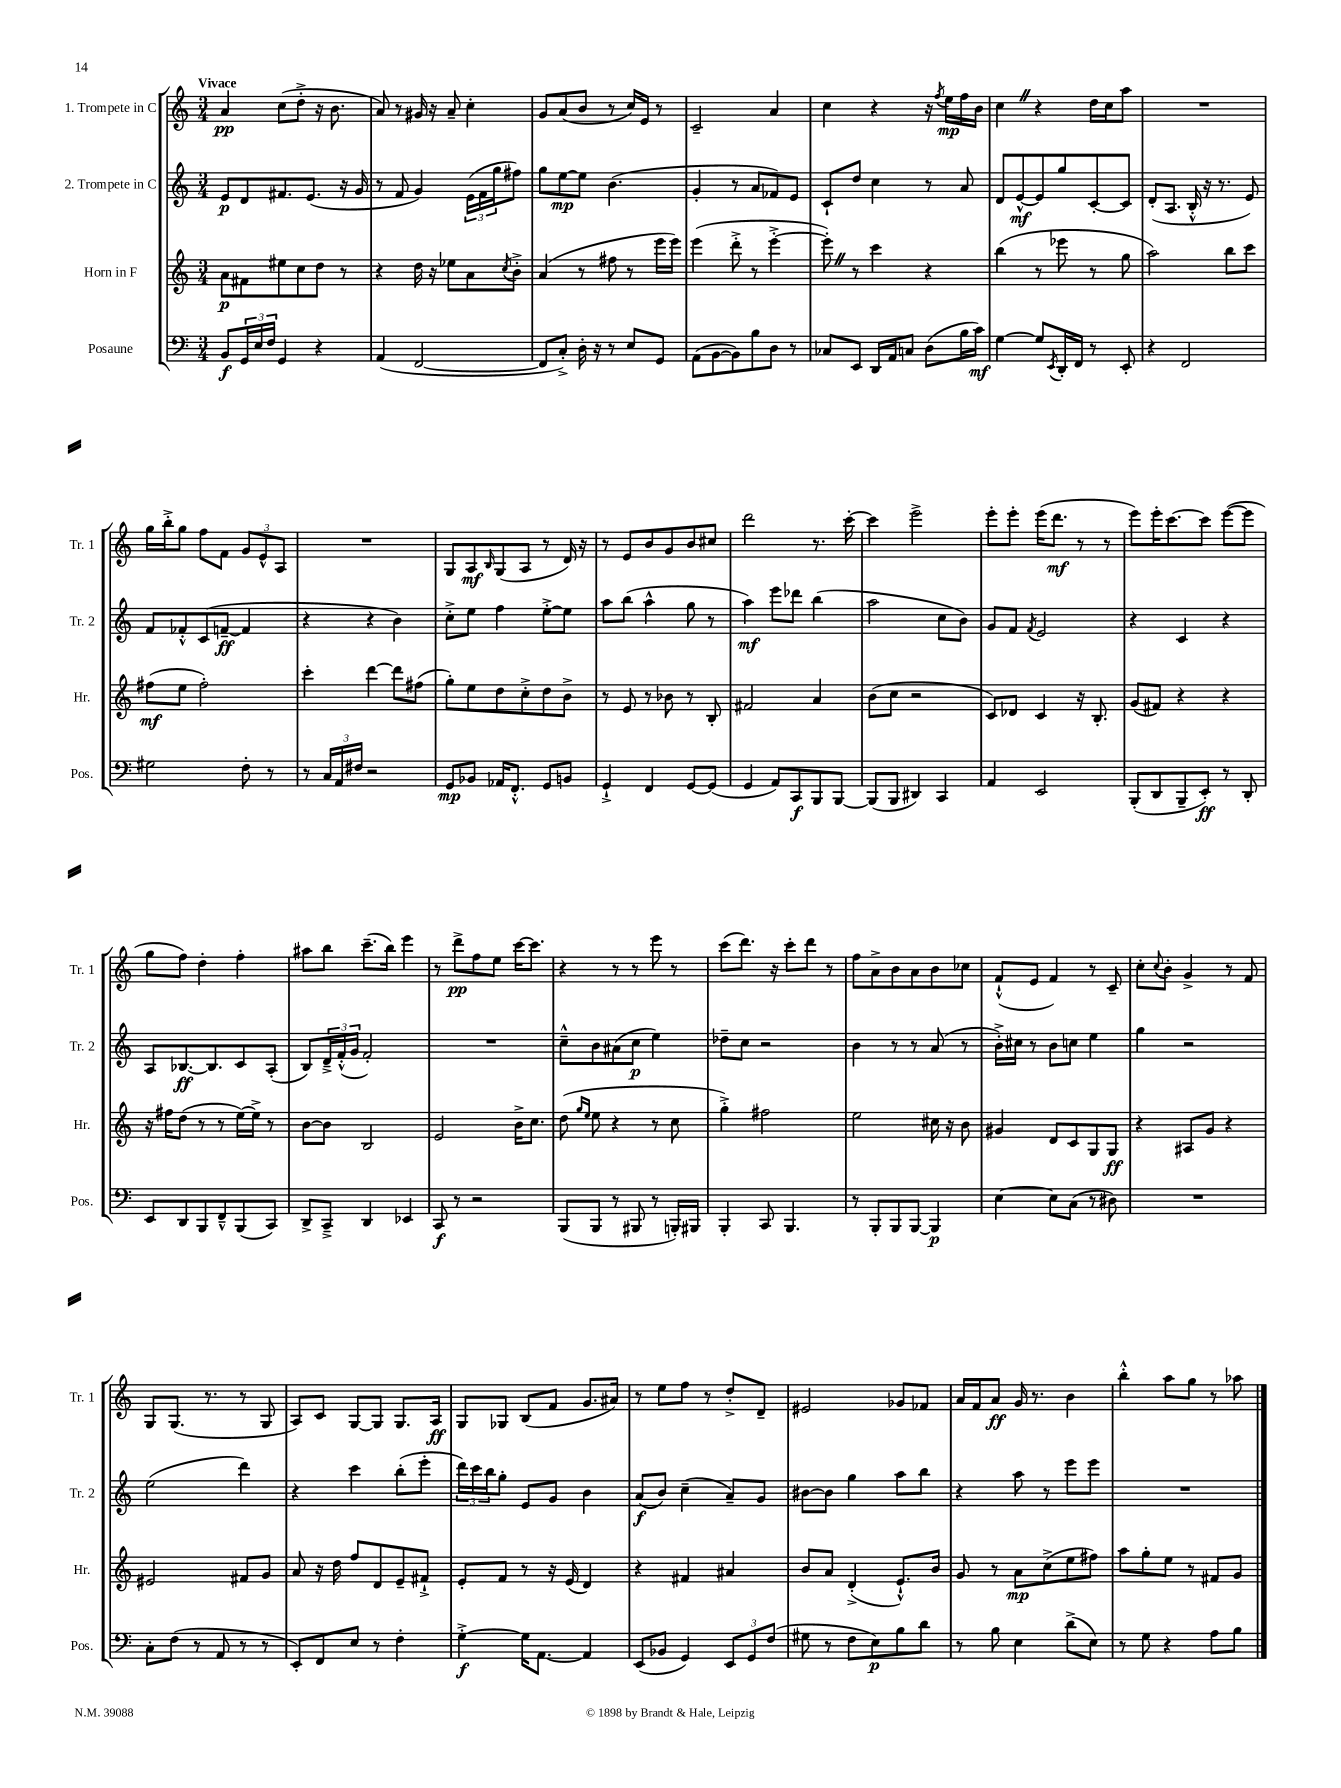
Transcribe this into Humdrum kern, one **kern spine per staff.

**kern	**kern	**kern	**kern
*staff4	*staff3	*staff2	*staff1
*clefF4	*clefG2	*clefG2	*clefG2
*k[]	*k[]	*k[]	*k[]
*M3/4	*M3/4	*M3/4	*M3/4
8BB	8a	8e	4a
24GG	8f#	8d	.
24E	.	.	.
24F	.	.	.
4GG	8ee#	8.f#	(8cc
.	8cc	.	8dd'^
.	.	(8.e	.
4r	8dd	.	16r
.	.	.	8.b
.	8r	16r	.
.	.	16g	.
=	=	=	=
(4AA	4r	8r	8a)
.	.	8f	8r
[2FF	16dd	4g)	16g#
.	16r	.	16r
.	8ee-	.	8a~
.	8a	(24e	4cc'
.	.	24f	.
.	.	24gg	.
.	8qcc	.	.
.	8b'^	8ff#)	.
=	=	=	=
8FF]	(4a	8gg	8g
8C'^)	.	[8ee	(8a
16D'	8r	8ee]	8b
16r	.	.	.
8r	8ff#	(4.b	8r
8E	8r	.	16cc)
.	.	.	16e
8GG	16eee	.	8r
.	16eee)	.	.
=	=	=	=
(8AA	(4eee	4g'	2c~
[8BB	.	.	.
8BB])	8ddd'^	8r	.
8B	8r	8a	.
8D	[4eee'^	8f-)	4a
8r	.	8e	.
=	=	=	=
8C-	8eee'])	8c`	4cc
8EE	8r	8dd	.
16DD	4ccc	4cc	4r
16AA	.	.	.
8C	.	.	.
(8D	4r	8r	16r
.	.	.	8qff
.	.	.	16ee
16B	.	8a	16ff
16c)	.	.	16b
=	=	=	=
[4G	(4bb	8d	4cc
.	.	[8e^^	.
8G]	8r	8e]	4r
8qEE	.	.	.
16DD'	8eee-	8gg	.
16FF	.	.	.
8r	8r	[8c'	16dd
.	.	.	16cc
8EE'	8gg	8c]	8aa
=	=	=	=
4r	2aa)	(8d'	2.r
.	.	8.A	.
2FF	.	.	.
.	.	16B'^^	.
.	.	16r	.
.	.	8.r	.
.	8bb	.	.
.	8ccc	8e)	.
=	=	=	=
2G#	(8ff#	8f	16gg
.	.	.	16bb'^
.	8ee	8f-'^^	8gg
.	2ff#')	(8c	8ff
.	.	[8f~	8f
8F'	.	4f]	12g
.	.	.	12e^^
8r	.	.	.
.	.	.	12A
=	=	=	=
8r	4ccc'	4r	2.r
24C	.	.	.
24AA	.	.	.
24F#	.	.	.
2r	[4ddd	4r	.
.	8ddd]	4b)	.
.	(8ff#	.	.
=	=	=	=
8GG	8gg')	8cc'^	8G
8BB-	8ee	8ee	8A
.	.	.	16qqB
16AA-	8dd	4ff	(8G
8.FF'^^	.	.	.
.	8cc'^	.	8A
8GG	8dd	[8ee'^	8r
8BB	8b^	8ee]	16d)
.	.	.	16r
=	=	=	=
4GG`^	8r	8aa	8r
.	8e	(8bb	8e
4FF	8r	4aa^^	8b
.	8b-	.	8g
[8GG	8r	8gg	8b
(8GG]	8B'	8r	8cc#
=	=	=	=
4GG	2f#	4aa)	2ddd
8AA)	.	8eee	.
8CC	.	8ddd-	.
8BBB	4a	(4bb	8.r
[8BBB	.	.	.
.	.	.	[16ccc'
=	=	=	=
(8BBB]	(8b	2aa	4ccc]
8BBB	8cc	.	.
4DD#)	2r	.	2eee^
4CC	.	8cc	.
.	.	8b)	.
=	=	=	=
4AA	8c)	8g	8eee'
.	8d-	8f	8eee'
.	.	8qf	.
2EE	4c	2e	(16eee
.	.	.	8.ddd
.	16r	.	8r
.	8.B'	.	.
.	.	.	8r
=	=	=	=
(8BBB'	(8g	4r	8eee)
8DD	8f#)	.	16eee'
.	.	.	[8.ccc
8BBB~	4r	4c	.
8EE')	.	.	8ccc]
8r	4r	4r	([8eee
8DD'	.	.	8eee]
=	=	=	=
8EE	16r	8A	8gg
.	16ff#	.	.
8DD	(8dd	[8.B-	8ff)
8BBB	8r	.	4dd'
.	.	8.B-]	.
8FF~^^	8r	.	.
(8BBB	[16ee)	8c	4ff'
.	16ee^]	.	.
8CC)	8r	(8A'	.
=	=	=	=
8DD^	[8b	8B)	8aa#
8CC~^	8b]	24d~^	8bb
.	.	(24f'^^	.
.	.	24g	.
4DD	2B	2f')	(8.ccc~
.	.	.	16bb)
4EE-	.	.	4eee
=	=	=	=
8CC	2e	2.r	8r
8r	.	.	8ddd^
2r	.	.	8ff
.	.	.	8ee
.	16b^	.	[16ccc
.	8.cc	.	8.ccc]
=	=	=	=
(8BBB	(8dd	8cc~^^	4r
.	16qqgg	.	.
.	16qqee	.	.
8BBB	8ee	8b	.
8r	4r	(8a#	8r
8BBB#	.	8cc	8r
8r	8r	4ee)	8eee
16BBB')	8cc	.	8r
16BBB#	.	.	.
=	=	=	=
4BBB'	4gg'^)	8dd-~	(8ccc
.	.	8cc	8.ddd)
8CC	2ff#	2r	.
.	.	.	16r
4.BBB	.	.	8ccc'
.	.	.	8ddd
.	.	.	8r
=	=	=	=
8r	2ee	4b	8ff
8BBB'	.	.	8a^
8BBB	.	8r	8b
[8BBB	.	8r	8a
4BBB]	16cc#	(8a	8b
.	16r	.	.
.	8b	8r	8cc-
=	=	=	=
[4E	4g#	16b'^)	(8f`^^
.	.	16cc#	.
.	.	8r	8e
8E]	8d	8b	4f)
(8C	8c	8cc	.
8r	8G	4ee	8r
8D#)	8G	.	8c~
=	=	=	=
2.r	4r	4gg	8cc'
.	.	.	8qqcc
.	.	.	8b'
.	8A#	2r	4g^
.	8g	.	.
.	4r	.	8r
.	.	.	8f
=	=	=	=
8C'	2e#	(2ee	8G
(8F	.	.	(8.G
8r	.	.	.
.	.	.	8.r
8AA	.	.	.
8r	8f#	4ddd)	8r
8r	8g	.	8G
=	=	=	=
8EE')	8a	4r	8A)
8FF	16r	.	8c
.	16dd	.	.
8E	8ff	4ccc	[8G
8r	8d	.	8G]
4F'	8e~	(8bb'	8.G
.	8f#`^	8eee'	.
.	.	.	16A
=	=	=	=
[4G'^	8e'	24ddd)	8G
.	.	24ccc	.
.	.	24bb	.
.	8f	8gg'	8G-
16G]	8r	8e	(8B
[8.AA	.	.	.
.	16r	8g	8f
.	(16e	.	.
4AA]	4d)	4b	8.g
.	.	.	16a#)
=	=	=	=
(8EE	4r	(8a	8r
8BB-	.	8b)	8ee
4GG)	4f#	(4cc~	8ff
.	.	.	8r
12EE	4a#	8a~)	8dd'^
12GG	.	.	.
.	.	8g	8d~
(12F	.	.	.
=	=	=	=
8G#	8b	[8b#	2e#
8r	8a	8b#]	.
8F	(4d'^	4gg	.
8E)	.	.	.
8B	8.e`^^)	8aa	8g-
8d	.	8bb	8f-
.	16b	.	.
=	=	=	=
8r	8g	4r	16a
.	.	.	16f
8B	8r	.	8a
4E	8a	8aa	16g
.	.	.	8.r
.	(8cc^	8r	.
(8d^	8ee	8eee	4b
8E)	8ff#)	8eee	.
=	=	=	=
8r	8aa	2.r	4bb'^^
8G	8gg'	.	.
4r	8ee	.	8aa
.	8r	.	8gg
8A	8f#	.	8r
8B	8g	.	8aa-
==	==	==	==
*-	*-	*-	*-
